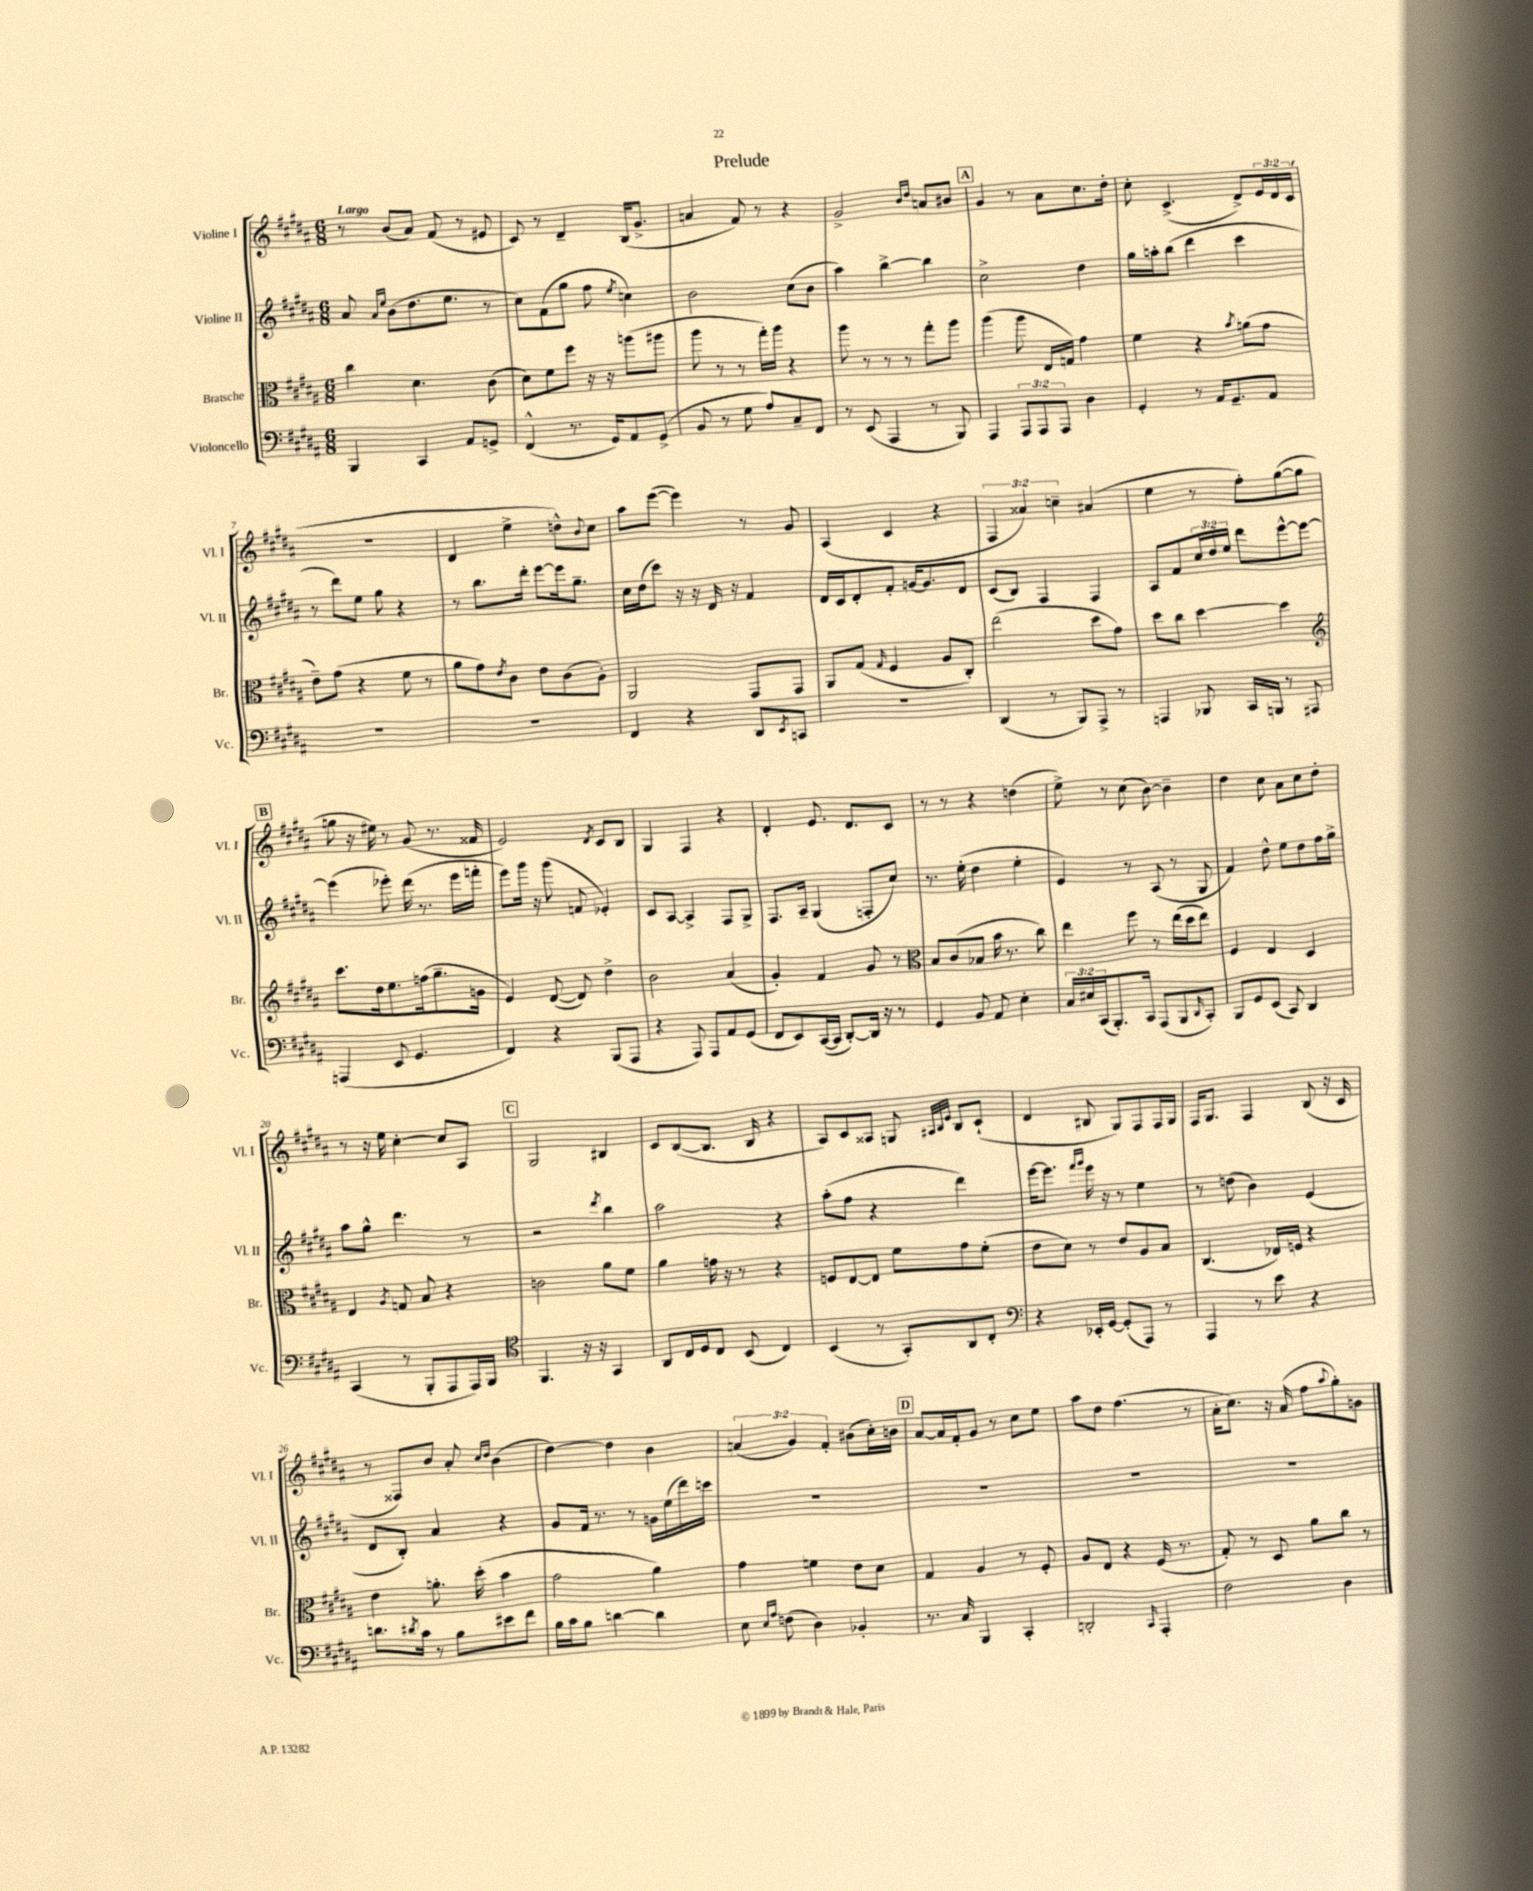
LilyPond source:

\header { title = "Prelude" }
<<
\new StaffGroup <<
\new Staff = "s0" \with { instrumentName = "Violine I" shortInstrumentName = "Vl. I" } {
    \clef treble \key b \major \numericTimeSignature \time 6/8 \override Staff.TupletNumber.text = #tuplet-number::calc-fraction-text \tempo "Largo"
    r8 b'8( ais'8) fis'8( r8 eis'8 |
    cis'8) r8 dis'4-- b16( gis'8.-> |
    a'4 fis'8) r8 r4 |
    gis'2-> \grace { b'16 dis''16 } a'8 bis'8 |
    \mark \markup { \box "A" } gis'4 r8 ais'8 cis''8. dis''16-. |
    cis''8-. cis'4.->( dis'8->) \tuplet 3/2 { e'16 dis'16 cis'16( } |
    R2. |
    dis'4 e''4-> d''8-^) \appoggiatura { b'8 } cis''8 |
    ais''8 e'''8~( e'''4) r8 gis'8 |
    ais4( cis'4 r4 |
    \tuplet 3/2 { fis4 aisis'4) c''4-- } ais'4( |
    e''4 r8 fis''8-.) gis''8~( gis''8 |
    \mark \markup { \box "B" } g''8 r16 eis''16) r8 gis'8( r8. fisis'16 |
    e'2) \acciaccatura { dis'8 } cis'8 b8 |
    gis4 fis4 r4 |
    dis'4-. e'8. dis'8. cis'8 |
    r8 r8 r4 d''4( |
    e''8->) r8 cis''8( b'8~) b'4-- |
    dis''4 cis''8 ais'8 cis''8 dis''8-. |
    r8 r16 e''16 cis''4~-. cis''8 ais8 |
    \mark \markup { \box "C" } gis2 bis4 |
    cis'8 b8~( b8. b16 r4 |
    ais8) cis'8 aisis8 g8 \grace { ais32 b32 e'32 } b8 cis'8-!( |
    dis'4 bis8 gis8) fis8 fis16 gis16 |
    fis16 gis8. fis4 b8( r16 cis'16 |
    r8 fisis8) b'8 ais'8-. \grace { cis''16 dis''16 } b'4( |
    dis''4~) dis''4 b'4 |
    \tuplet 3/2 { a'4( gis'4) fis'4-. } bis'8( cis''16-.) b'16 |
    \mark \markup { \box "D" } ais'8~ ais'16 fis'16-. gis'8 r8 cis''8 e''8 |
    ais''8 dis''8 fis''4.( r8 |
    ais'16-. cis''8.) r16 ais'16( fis''8 \appoggiatura { ais''8 } gis''8-.) g'8 \bar "|." |
}
\new Staff = "s1" \with { instrumentName = "Violine II" shortInstrumentName = "Vl. II" } {
    \clef treble \key b \major \numericTimeSignature \time 6/8 \override Staff.TupletNumber.text = #tuplet-number::calc-fraction-text
    ais'8 \grace { ais'16 e''16 } b'8( dis''8. e''8. r8 |
    cis''8) fis'8( gis''8 fis''8 \acciaccatura { e''8 } c''4) |
    b'2 cis''8( b'8 |
    ais''4) b''4~-> b''4 |
    \mark \markup { \box "A" } cis''2-> dis''4 |
    gis''16 a''16-. b''8( dis'''4 cis'''4 |
    r8 dis'''8) e''8 gis''8 r4 |
    r8 b''8. dis'''16-. e'''8~ e'''16 gis''8.-- |
    cis''16 dis''16( cis'''8) r16 r16 dis'16 r16 fis'4 |
    dis'16 cis'16 dis'8-. fis'8-. g'16~ g'8. dis'8 |
    cis'8( b8) fis4 fis4 |
    ais8 fis'8 \tuplet 3/2 { cis''16 dis''16 e''16 } dis'''8 e'''8~-^ e'''8~ |
    \mark \markup { \box "B" } e'''4( ees'''8-.) dis'''16( r8. ees'''16 f'''16-. |
    e'''8) gis'''16 r16 gis'''8( f'8 ees'4-.) |
    cis'8 ais8~ ais4-> fis8 gis8-> |
    fis8. ais16-- gis4( f8-. cis''8) |
    r8. e''16-.( dis''4 e''4-. |
    e'4) r8 ais8( r8 gis8 |
    fis'4) dis''8-^ e''8 dis''8 fis''16 gis''16-> |
    ais''8 gis''8-^ dis'''4. r8 |
    \mark \markup { \box "C" } r2 \acciaccatura { dis'''8 } b''4 |
    ais''2 r4 |
    ais''8-.( fis''8 r4 dis'''4) |
    e'''16~ e'''8. \grace { fis'''16 gis'''16 } e'''16 r16 r8 e''4 |
    r8 d''8( b'4) e'4( |
    dis'8 b8-.) ais'4 r4 |
    gis'8 fis'16 r8. r8 g'16 e''16( dis'''16) c'''16 |
    R2. |
    \mark \markup { \box "D" } R2. |
    R2. |
    R2. \bar "|." |
}
\new Staff = "s2" \with { instrumentName = "Bratsche" shortInstrumentName = "Br." } {
    \clef alto \key b \major \numericTimeSignature \time 6/8
    cis''4 dis'4. cis'8( |
    dis'8) fis'8 fis''8 r16 r16 a''8( ais''8 |
    ais''8 r8 r8 gis''16-.) ais''16 r4 |
    ais''8 r8 r8 r8 gis''8-. ais''8 |
    \mark \markup { \box "A" } ais''4( ais''8 e16 g16) gis'4 |
    fis'4 r4 \acciaccatura { b'8 } a'8( gis'8 |
    e'8--) gis'8( r4 fis'8 r8 |
    ais'8 gis'8) \acciaccatura { e'8 } cis'8 e'8 cis'8( ais8-.) |
    ais,2 gis,8 gis,8 |
    ais,8 gis8( \grace { gis16 } fis4 ais8 cis8-.) |
    e''2( dis''8 gis'8) |
    dis''8 cis''8 dis''4~ dis''4 |
    \mark \markup { \box "B" } \clef treble cis'''8. dis''16 e''8. f''16( gis''8.-- g'16 |
    e'4) dis'8~( dis'8) dis''4-> |
    b'2 ais'4( |
    gis'4-.) fis'4 gis'8 r8 |
    \clef alto b8 cis'8( bes8 b'16 r8. cis''8) |
    e''4 fis''8 r8 e''16( dis''16 e''8) |
    fis4 e4 dis4 |
    e4 \acciaccatura { ais8 } g8 b8 r4 |
    \mark \markup { \box "C" } c'2 ais'8 fis'8 |
    ais'4 g'16 r16 r8 r4 |
    f8 e8~ e8 fis'8 gis'8 fis'8-.( |
    e'8 dis'8) r8 e'8 ais8 b8 |
    cis4.( ees16) f16 r4 |
    e'4 a'8.-. dis''16-.( b'4 |
    gis'2 ais'4) |
    gis'4 f'4 e'8 dis'8 |
    \mark \markup { \box "D" } gis4 ais4 r8 fis8-. |
    ais8 e8 r4 fis16( r8. |
    gis8-.) r8 dis8 ais'8 cis''8 r8 \bar "|." |
}
\new Staff = "s3" \with { instrumentName = "Violoncello" shortInstrumentName = "Vc." } {
    \clef bass \key b \major \numericTimeSignature \time 6/8 \override Staff.TupletNumber.text = #tuplet-number::calc-fraction-text
    b,,4 cis,4 ais,8 g,8-> |
    fis,4-^( r8. gis,16) ais,8 gis,8->( |
    b,8 r8 gis8 ais8) cis8-- fis,8 |
    r8 e,8( ais,,4 r8 b,,8) |
    \mark \markup { \box "A" } ais,,4 \tuplet 3/2 { ais,,8 ais,,8 ais,,8 } dis4 |
    gis,4-. r8 ais,16 gis,8.-- ais,8 |
    R2. |
    R2. |
    fis,4 r4 dis,8 \acciaccatura { e,8 } c,8 |
    R2. |
    dis,4( r8 b,,8) ais,,8-> r8 |
    a,,4 bes,,8 cis,16 b,,16 r8 ais,,8 |
    \mark \markup { \box "B" } a,,4( e,8 gis,4. |
    fis,4) r4 b,,8( ais,,8 |
    r4 ais,,8) ais,,8 ais,8 gis,8( |
    fis,8 e,8) cis,16~( cis,16 dis,8~-.) dis,16 r16 r8 |
    gis,4 b,8 ais,8 e4-. |
    \tuplet 3/2 { cis16 eis16 cis,16( } b,,8.-.) cis,16 ais,,8( b,,8 \grace { dis,16 } cis,8-.) |
    b,,8 gis,8 e,8( cis,8) dis,4 |
    cis,4( r8 b,,8-. ais,,8 ais,,16) b,,16 |
    \mark \markup { \box "C" } \clef tenor fis,4. r16 r16 gis,4 |
    ais,8 cis16 dis16 cis8 b,8( cis4) |
    b,4( r8 gis,8-.) ais,8 cis8-. |
    \clef bass r4 ees,16-. gis,16~ gis,8-.( ais,,8) r8 |
    ais,,4 r8 e'8 r4 |
    d'8. \acciaccatura { dis'8 } cis'16 r8 b8 eis'8 fis'8 |
    b16 cis'16 b8 d'4~ d'4 |
    e8 \grace { e16 ais16 } f8( dis4) bes,4-. |
    \mark \markup { \box "D" } r8. cis16 b,,4 cis,4-. |
    d,2-. \grace { cis,16 } ais,,4-. |
    fis2 dis4 \bar "|." |
}
>>
>>
